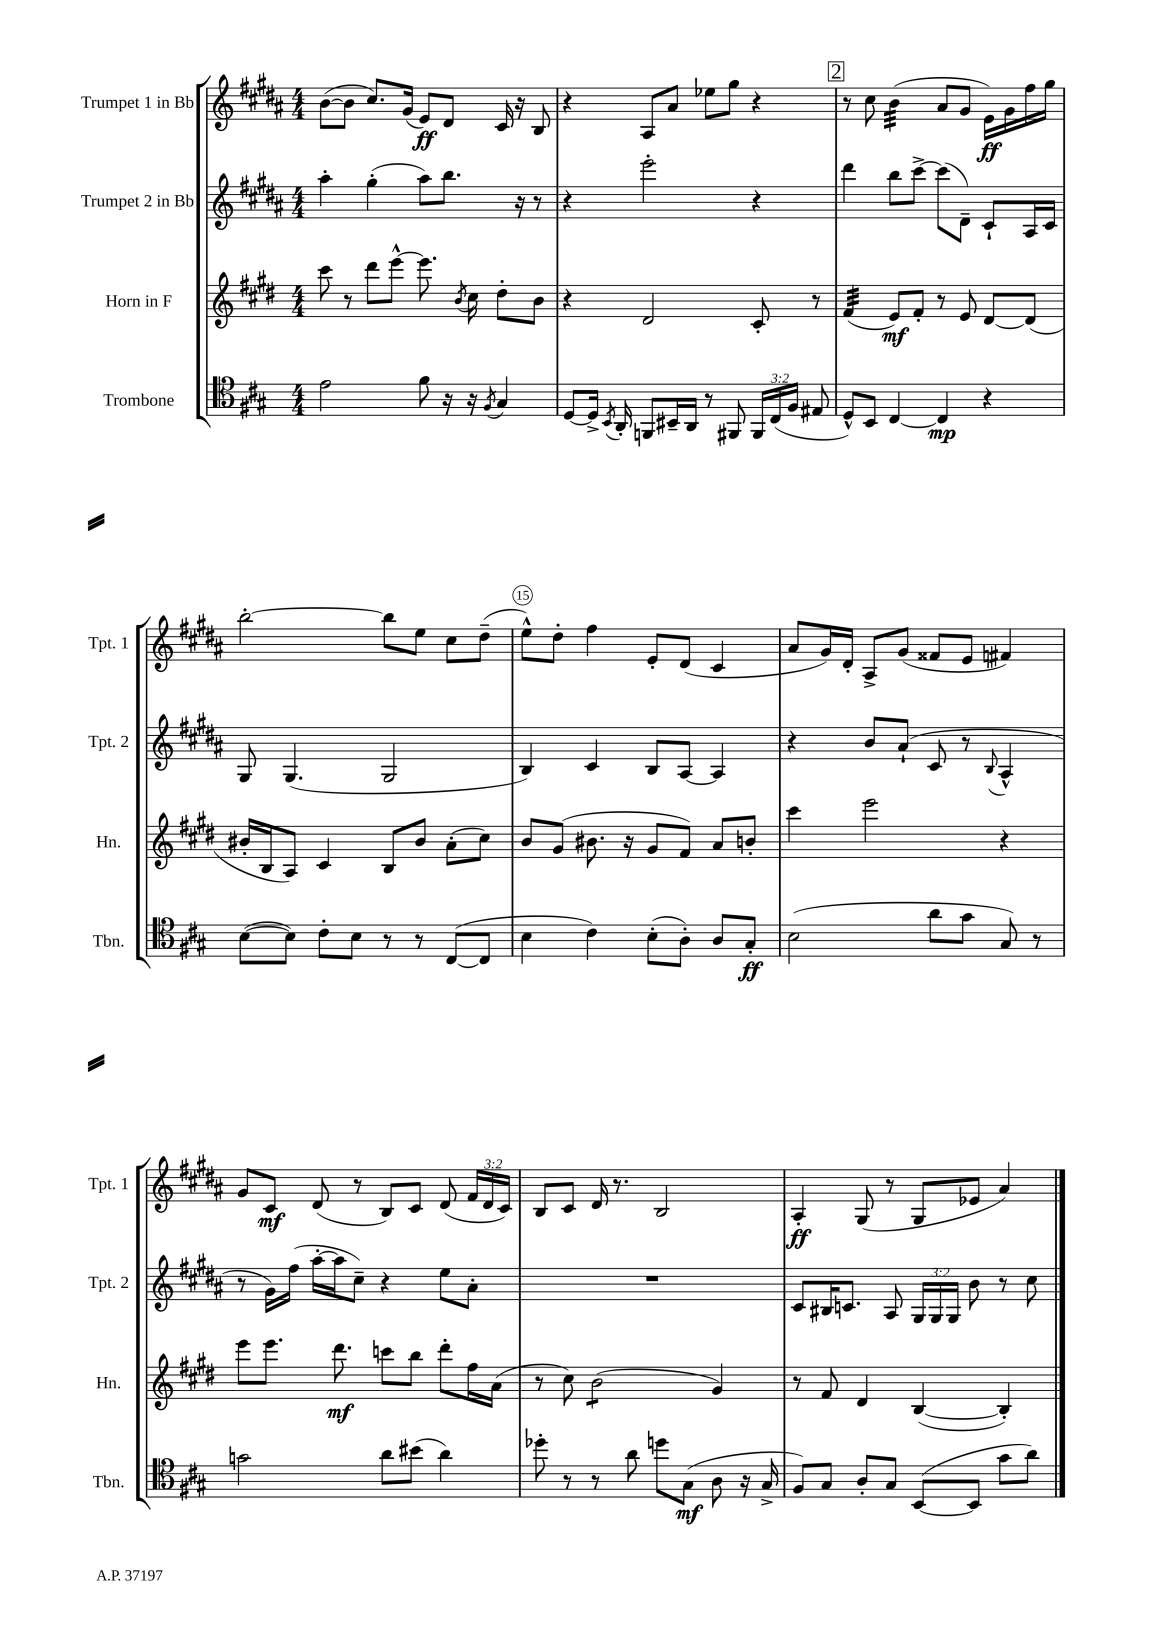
<<
\new StaffGroup <<
\new Staff = "s0" \with { instrumentName = "Trumpet 1 in Bb" shortInstrumentName = "Tpt. 1" } {
    \clef treble \key b \major \numericTimeSignature \time 4/4 \override Staff.TupletNumber.text = #tuplet-number::calc-fraction-text
    \autoBeamOff b'8[~( b'8] cis''8.[) gis'16]( e'8[\ff) dis'8] cis'16 r16 b8 |
    r4 ais8[ ais'8] ees''8[ gis''8] r4 |
    \mark \markup { \box "2" } r8 cis''8 b'4:32( ais'8[ gis'8] e'16[\ff) gis'16 fis''16 gis''16] |
    b''2~-. b''8[ e''8] cis''8[ dis''8]--( |
    e''8[-^) dis''8]-. fis''4 e'8[-. dis'8]( cis'4 |
    ais'8[ gis'16) dis'16]-. ais8[-> gis'8]( fisis'8[ e'8] fis'4) |
    gis'8[ cis'8]\mf dis'8( r8 b8[) cis'8] dis'8( \tuplet 3/2 { fis'16[ dis'16 cis'16]) } |
    b8[ cis'8] dis'16 r8. b2 |
    ais4-.\ff gis8( r8 gis8[ ees'8] ais'4) \bar "|." |
}
\new Staff = "s1" \with { instrumentName = "Trumpet 2 in Bb" shortInstrumentName = "Tpt. 2" } {
    \clef treble \key b \major \numericTimeSignature \time 4/4 \override Staff.TupletNumber.text = #tuplet-number::calc-fraction-text
    \autoBeamOff ais''4-. gis''4-.( ais''8[) b''8.] r16 r8 |
    r4 e'''2-. r4 |
    \mark \markup { \box "2" } dis'''4 b''8[ cis'''8]~-> cis'''8[( dis'8]--) cis'8[-! ais16 cis'16] |
    gis8 gis4.( gis2 |
    b4) cis'4 b8[ ais8]~ ais4 |
    r4 b'8[ ais'8]-!( cis'8 r8 \appoggiatura { b8 } ais4-^ |
    r8 gis'16[) fis''16]( ais''16[~-. ais''16 cis''8]--) r4 e''8[ ais'8]-. |
    R1 |
    cis'8[ bis16 c'8.] ais8 \tuplet 3/2 { gis16[ gis16 gis16] } b'8 r8 cis''8 \bar "|." |
}
\new Staff = "s2" \with { instrumentName = "Horn in F" shortInstrumentName = "Hn." } {
    \clef treble \key e \major \numericTimeSignature \time 4/4
    \autoBeamOff cis'''8 r8 dis'''8[ e'''8]~-^ e'''8. \acciaccatura { b'8 } cis''16 dis''8[-. b'8] |
    r4 dis'2 cis'8-. r8 |
    \mark \markup { \box "2" } fis'4:32( e'8[\mf) fis'8]-. r8 e'8 dis'8[~ dis'8]( |
    bis'16[-. b16 a8]) cis'4 b8[ bis'8] a'8[-.( cis''8]) |
    b'8[ gis'8]( bis'8. r16 gis'8[ fis'8]) a'8[ b'8]-. |
    cis'''4 e'''2 r4 |
    e'''8[ e'''8.] dis'''8.\mf c'''8[ b''8] dis'''8[-. fis''16 a'16]( |
    r8 cis''8) b'2:8( gis'4) |
    r8 fis'8 dis'4 b4~( b4-.) \bar "|." |
}
\new Staff = "s3" \with { instrumentName = "Trombone" shortInstrumentName = "Tbn." } {
    \clef tenor \key a \major \numericTimeSignature \time 4/4 \override Staff.TupletNumber.text = #tuplet-number::calc-fraction-text
    \autoBeamOff e'2 fis'8 r16 r16 \acciaccatura { fis8 } gis4 |
    d8[~ d16]-> \acciaccatura { b,8 } a,16-. f,8[ bis,16-- a,16] r8 fis,8 \tuplet 3/2 { fis,16[ cis16( fis16] } eis8 |
    \mark \markup { \box "2" } d8[-^) b,8] cis4~ cis4\mp r4 |
    b8[~( b8]) cis'8[-. b8] r8 r8 cis8[~( cis8] |
    b4 cis'4) b8[-.( a8]-.) a8[ gis8]-.\ff |
    b2( a'8[ gis'8] gis8) r8 |
    g'2 a'8[ bis'8]( a'4) |
    des''8-. r8 r8 a'8 d''8[ gis8]\mf( a8 r16 gis16-> |
    fis8[) gis8] a8[-. gis8] b,8[~( b,8] gis'8[ a'8]) \bar "|." |
}
>>
>>
\layout { \context { \Score currentBarNumber = #11 \override BarNumber.break-visibility = ##(#f #t #t) barNumberVisibility = #(every-nth-bar-number-visible 5) \override BarNumber.stencil = #(make-stencil-circler 0.1 0.3 ly:text-interface::print) } }
